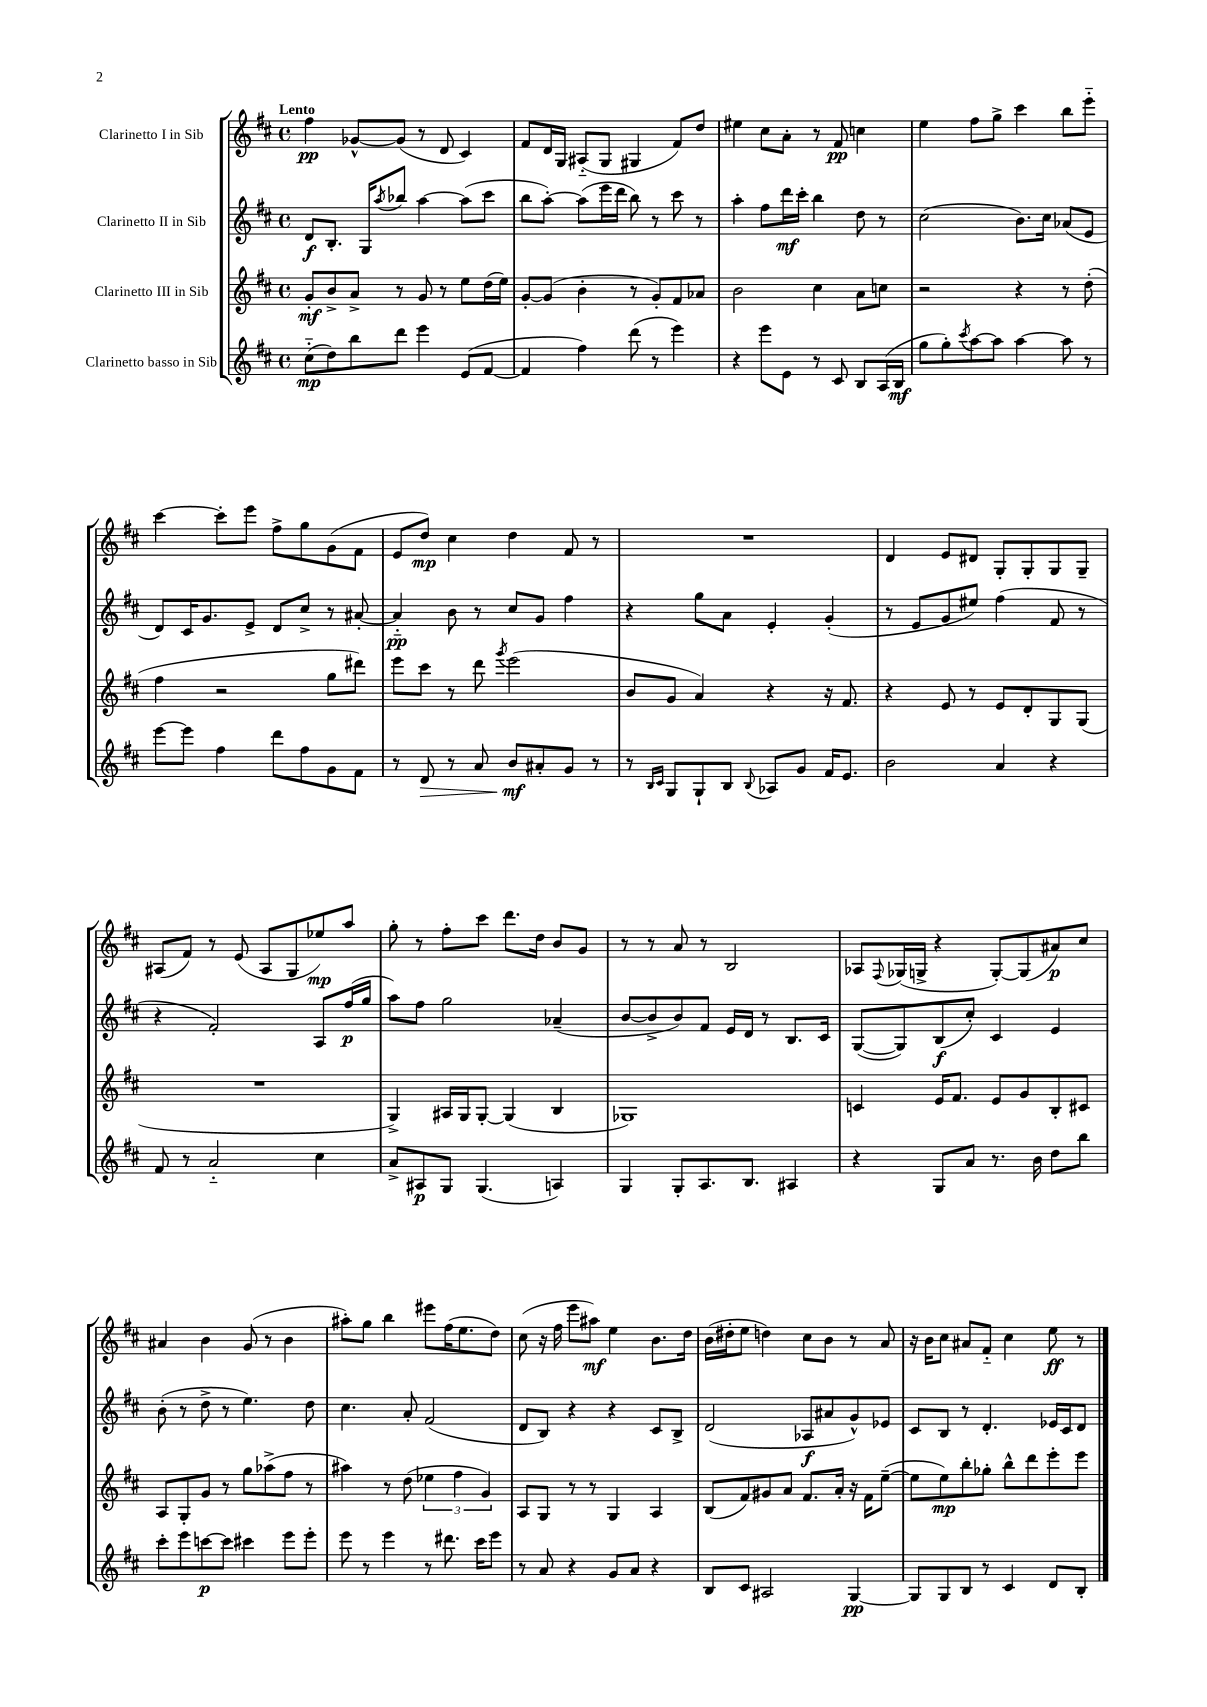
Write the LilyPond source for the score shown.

<<
\new StaffGroup <<
\new Staff = "s0" \with { instrumentName = "Clarinetto I in Sib" } {
    \clef treble \key d \major \defaultTimeSignature \time 4/4 \tempo "Lento"
    fis''4\pp ges'8~-^ ges'8( r8 d'8 cis'4) |
    fis'8 d'16 g16 ais8-_( g8 gis4 fis'8) d''8 |
    eis''4 cis''8 a'8-. r8 fis'8\pp c''4 |
    e''4 fis''8 g''8-> cis'''4 b''8 e'''8-_ |
    cis'''4~ cis'''8-. e'''8 fis''8-> g''8 g'8( fis'8 |
    e'8 d''8\mp) cis''4 d''4 fis'8 r8 |
    R1 |
    d'4 e'8 dis'8 g8-. g8-. g8 g8-- |
    ais8( fis'8) r8 e'8( ais8 g8 ees''8\mp) a''8 |
    g''8-. r8 fis''8-. cis'''8 d'''8. d''16 b'8 g'8 |
    r8 r8 a'8 r8 b2 |
    aes8 \appoggiatura { fis8 } ges16( g16-> r4 g8~-.) g8( ais'8\p) cis''8 |
    ais'4 b'4 g'8( r8 b'4 |
    ais''8-.) g''8 b''4 eis'''8 fis''16( e''8. d''8) |
    cis''8( r16 fis''16 e'''8 ais''8\mf) e''4 b'8. d''16 |
    b'16( dis''16-. e''8 d''4) cis''8 b'8 r8 a'8 |
    r16 b'16 cis''8 ais'8 fis'8-_ cis''4 e''8\ff r8 \bar "|." |
}
\new Staff = "s1" \with { instrumentName = "Clarinetto II in Sib" } {
    \clef treble \key d \major \defaultTimeSignature \time 4/4
    d'8\f b8.-. g16 \acciaccatura { a''8 } bes''8 a''4~ a''8( cis'''8 |
    b''8 a''8~-.) a''8( e'''16 d'''16 b''8) r8 cis'''8 r8 |
    a''4-. fis''8 d'''16\mf cis'''16-. b''4 d''8 r8 |
    cis''2( b'8.) cis''16 aes'8( e'8 |
    d'8) cis'16 g'8. e'8-> d'8 cis''8-> r8 ais'8~-. |
    ais'4-_\pp b'8 r8 cis''8 g'8 fis''4 |
    r4 g''8 a'8 e'4-. g'4-.( |
    r8 e'8 g'8 eis''8) fis''4( fis'8 r8 |
    r4 fis'2-.) a8 fis''16\p( g''16 |
    a''8) fis''8 g''2 aes'4--( |
    b'8~ b'8-> b'8) fis'8 e'16 d'16 r8 b8. cis'16 |
    g8~( g8) b8\f( cis''8-.) cis'4 e'4 |
    b'8-.( r8 d''8-> r8 e''4.) d''8 |
    cis''4. a'8-. fis'2( |
    d'8 b8) r4 r4 cis'8 b8-> |
    d'2( aes8\f ais'8 g'8-^) ees'8 |
    cis'8 b8 r8 d'4.-. ees'16 cis'16 d'8 \bar "|." |
}
\new Staff = "s2" \with { instrumentName = "Clarinetto III in Sib" } {
    \clef treble \key d \major \defaultTimeSignature \time 4/4
    g'8-.\mf b'8-> a'8-> r8 g'8 r8 e''8 d''16( e''16) |
    g'8~-. g'8( b'4-. r8 g'8-.) fis'8 aes'8 |
    b'2 cis''4 a'8 c''8 |
    r2 r4 r8 d''8-.( |
    fis''4 r2 g''8 dis'''8) |
    e'''8 cis'''8 r8 d'''8 \acciaccatura { g'''8 } e'''2( |
    b'8 g'8 a'4) r4 r16 fis'8. |
    r4 e'8 r8 e'8 d'8-. g8 g8( |
    R1 |
    g4->) ais16 g16 g8~-. g4( b4 |
    ges1) |
    c'4 e'16 fis'8. e'8 g'8 b8-. cis'8 |
    a8 g8-. g'8 r8 g''8 aes''8->( fis''8 r8 |
    ais''4) r8 d''8( \tuplet 3/2 { ees''4 fis''4 g'4) } |
    a8 g8 r8 r8 g4 a4 |
    b8( fis'8) gis'8 a'8 fis'8. a'16-. r16 fis'16 e''8~--( |
    e''8 e''8\mp) b''8-. ges''8-. b''8-^ d'''8 e'''8-. e'''8 \bar "|." |
}
\new Staff = "s3" \with { instrumentName = "Clarinetto basso in Sib" } {
    \clef treble \key d \major \defaultTimeSignature \time 4/4
    cis''8-_\mp( d''8) b''8 d'''8 e'''4 e'8( fis'8~ |
    fis'4 fis''4) d'''8( r8 e'''4) |
    r4 e'''8 e'8 r8 cis'8 b8 a16( b16\mf |
    g''8 g''8-.) \acciaccatura { cis'''8 } a''8~ a''8 a''4~ a''8 r8 |
    e'''8~ e'''8 fis''4 d'''8 fis''8 g'8 fis'8 |
    r8 d'8\> r8 a'8 b'8\mf\! ais'8-. g'8 r8 |
    r8 \grace { b16 cis'16 } g8 g8-! b8 \appoggiatura { b8 } aes8 g'8 fis'16 e'8. |
    b'2 a'4 r4 |
    fis'8 r8 a'2-_ cis''4 |
    a'8-> ais8\p g8 g4.( a4) |
    g4 g8-. a8. b8. ais4 |
    r4 g8 a'8 r8. b'16 d''8 b''8 |
    cis'''8-. e'''8 c'''8~\p c'''8 cis'''4 e'''8 e'''8-. |
    e'''8 r8 e'''4 r8 dis'''8. cis'''16 e'''8 |
    r8 a'8 r4 g'8 a'8 r4 |
    b8 cis'8 ais2 g4~\pp |
    g8 g8 b8 r8 cis'4 d'8 b8-. \bar "|." |
}
>>
>>
\layout { \context { \Score \remove "Bar_number_engraver" } }
